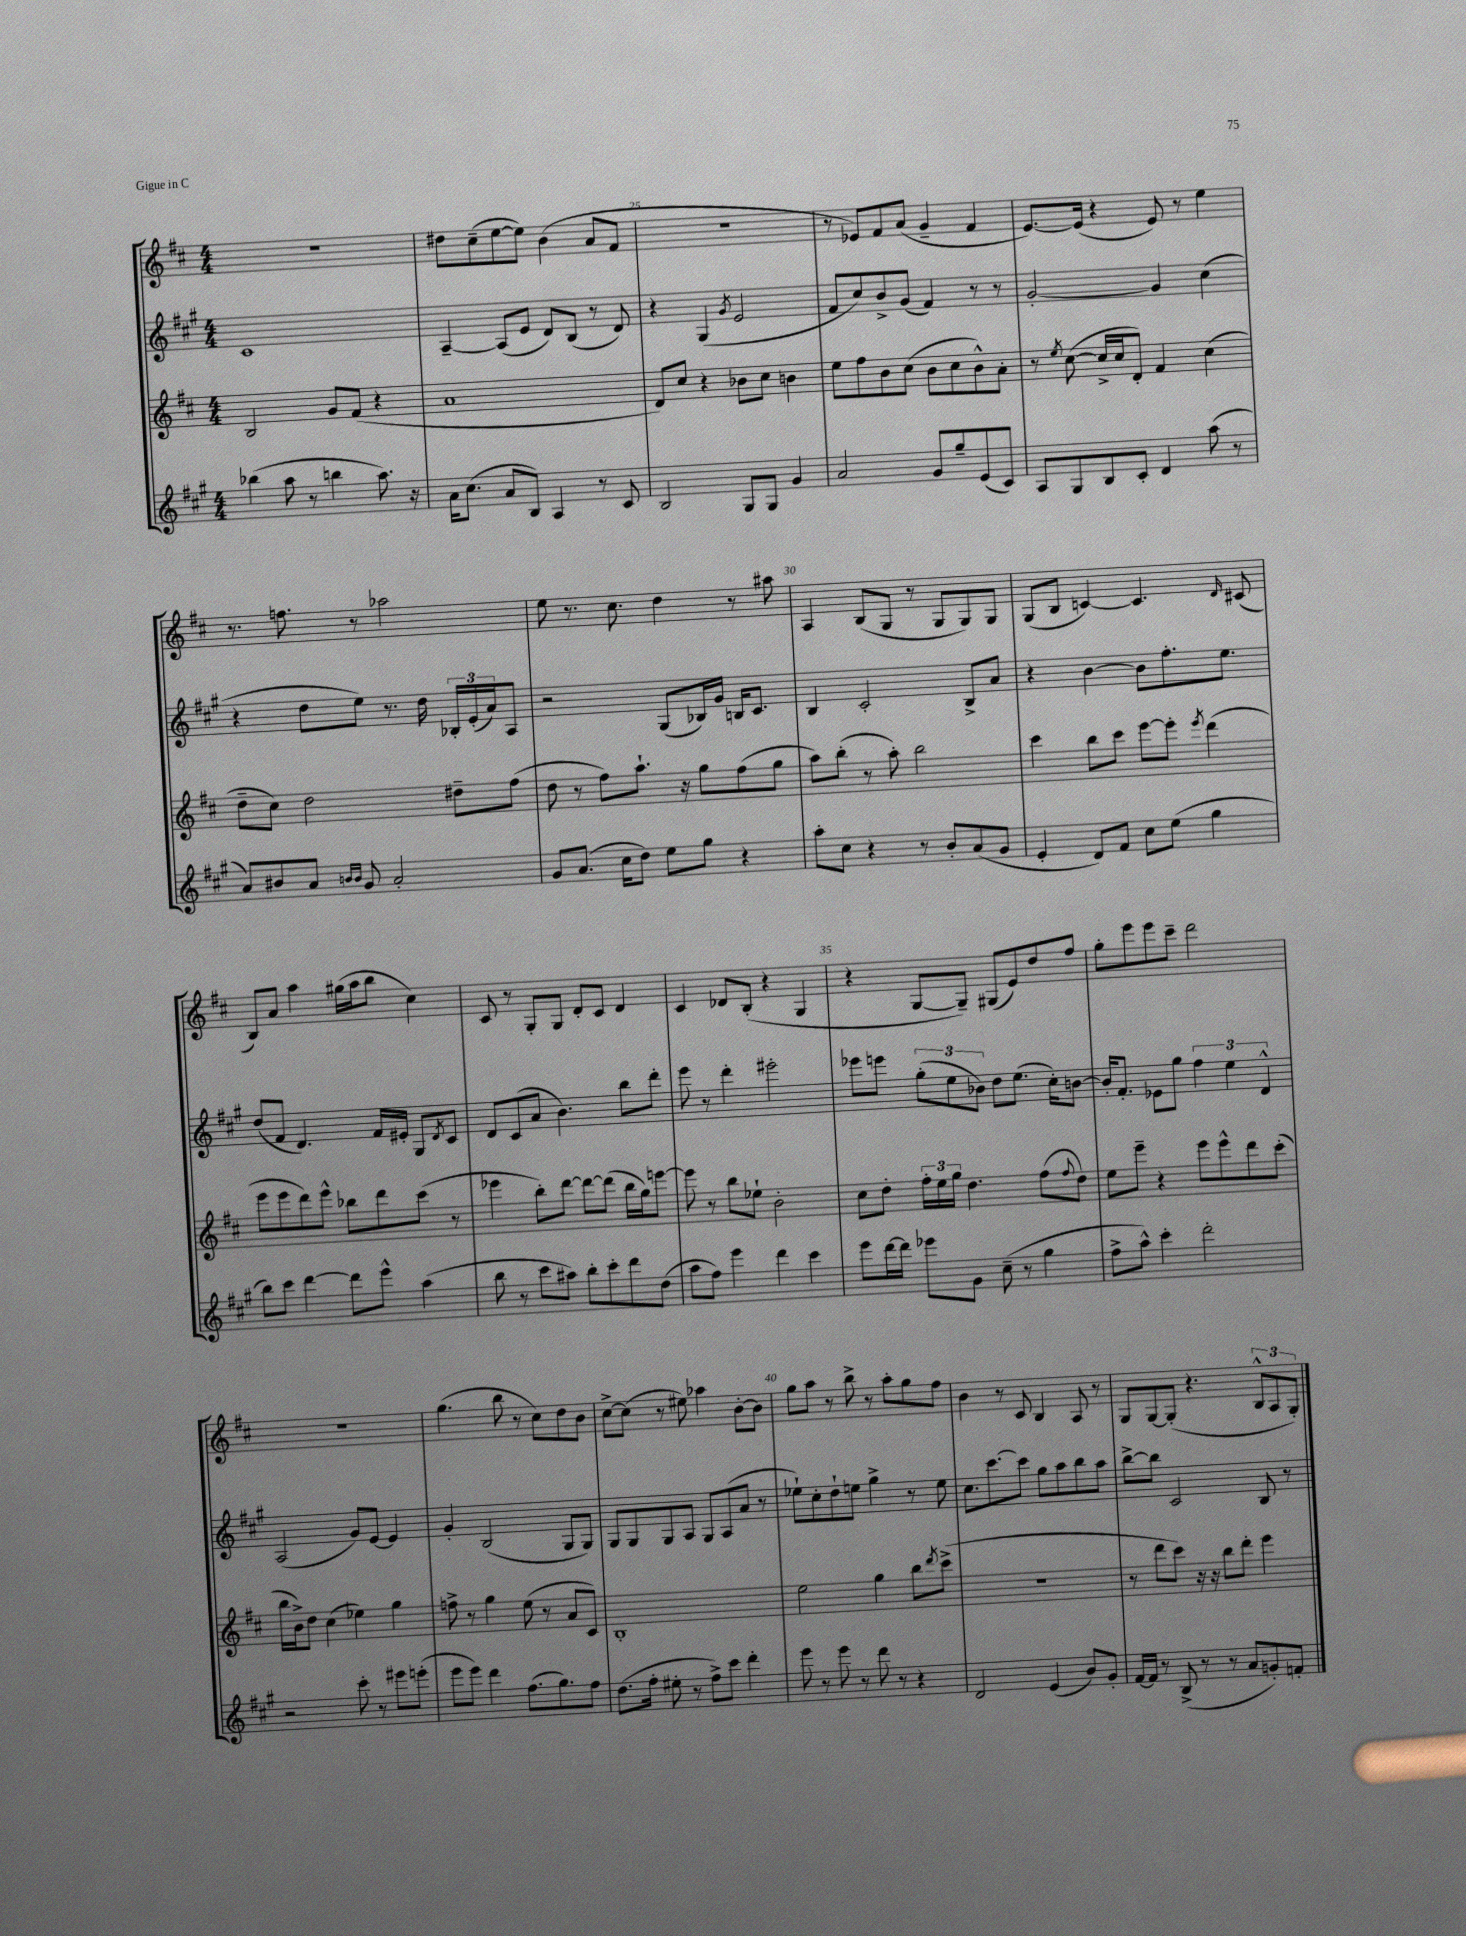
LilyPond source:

<<
\new StaffGroup <<
\new Staff = "s0" {
    \clef treble \key d \major \numericTimeSignature \time 4/4
    R1 |
    dis''8 cis''8--( e''8~ e''8) b'4( a'8 fis'8 |
    R1 |
    r8 ees'8) fis'8 a'8( g'4-- fis'4 |
    e'8.~) e'16( r4 e'8) r8 e''4 |
    r8. f''8. r8 aes''2 |
    e''8 r8. cis''8. d''4 r8 ais''8 |
    a4 b8( g8 r8 g8 g8) g8 |
    g8( b8 c'4~) c'4. \grace { d'16 } cis'8( |
    b8) a'8 a''4 gis''16( a''16 b''8 cis''4) |
    cis'8 r8 g8-. g8 d'8-. cis'8 d'4 |
    cis'4 des'8 b8-.( r4 g4 |
    r4 g8~ g8--) gis8( e'8) d''8 fis''8 |
    g''8-. e'''8 e'''8 cis'''8-- d'''2 |
    R1 |
    g''4.( b''8 r8 cis''8) d''8 b'8 |
    cis''8~-> cis''8( r8 eis''8) aes''4 b'8~-. b'8 |
    g''8 a''8 r8 b''8-> r8 a''8-. g''8 fis''8 |
    b'4 r8 cis'8 b4 a8 r8 |
    g8 g8~ g8-.( r4. \tuplet 3/2 { b8-^ a8 g8-.) } \bar "|." |
}
\new Staff = "s1" {
    \clef treble \key a \major \numericTimeSignature \time 4/4
    cis'1 |
    a4~-- a8( e'8 d'8) b8( r8 d'8) |
    r4 gis4( \acciaccatura { gis'8 } e'2 |
    fis'8 cis''8) b'8-> gis'8( fis'4) r8 r8 |
    gis'2~-. gis'4 cis''4( |
    r4 d''8 e''8) r8. d''16 \tuplet 3/2 { bes16-. e'16-.( a'16) } a8 |
    r2 gis8( bes16) gis'16 b16 cis'8. |
    b4 cis'2-. b8-> a'8 |
    r4 b'4~ b'8 fis''8.-. e''8. |
    d''8( fis'8 d'4.) fis'16 eis'16-. gis8 \acciaccatura { d'8 } cis'8 |
    d'8 cis'8( a'8 b'4.) b''8 d'''8-. |
    e'''8 r8 d'''4-. eis'''2-. |
    ees'''8 e'''8 \tuplet 3/2 { gis''8-.( e''8 bes'8) } d''8 e''8.( cis''16-.) b'8~ |
    b'16-. fis'8.-. ees'8 gis''8 \tuplet 3/2 { fis''4 e''4 d'4-^ } |
    a2( gis'8) e'8~ e'4 |
    gis'4-. b2( gis8 gis8) |
    gis8 gis8 gis8 a8 gis8 a8( a'8 r8 |
    ees''8-!) cis''8-. d''8-! e''8 gis''4-> r8 e''8 |
    cis''8. cis'''8.~ cis'''8 gis''8 a''8 b''8 a''8 |
    b''8~-> b''8 cis'2 b8 r8 \bar "|." |
}
\new Staff = "s2" {
    \clef treble \key d \major \numericTimeSignature \time 4/4
    b2 g'8 fis'8( r4 |
    a'1 |
    d'8) cis''8 r4 bes'8 cis''8 b'4 |
    e''8 fis''8 b'8 cis''8( b'8 cis''8 b'8-^) a'8-. |
    r8 \acciaccatura { e''8 } cis''8~( cis''16-> cis''16 d'8-.) fis'4 cis''4( |
    d''8-- cis''8) d''2 dis''8-- fis''8( |
    d''8 r8 fis''8) a''8.-! r16 g''8 fis''8( g''8 |
    a''8) b''8-.( r8 a''8-.) b''2 |
    cis'''4 b''8 cis'''8 e'''8~ e'''8-. \acciaccatura { e'''8 } d'''4( |
    e'''8 e'''8 d'''8) e'''8-^ bes''8 d'''8 cis'''8( r8 |
    ees'''4 b''8-.) d'''8~ d'''8~ d'''8( b''16 g''16) e'''8~ |
    e'''8 r8 b''8 ees''8-! b'2-. |
    cis''8 d''8-. \tuplet 3/2 { fis''16-. e''16 g''16 } d''4. fis''8( \appoggiatura { fis''8 } d''8) |
    e''8 e'''8-- r4 e'''8 e'''8-^ d'''8 cis'''8-.( |
    b''16 b'16->) d''8 cis''4( ees''4) g''4 |
    f''8-> r8 g''4 e''8( r8 a'8 cis'8) |
    b1-. |
    e''2 g''4 b''8 \acciaccatura { d'''8 } cis'''8->( |
    r1 |
    r8 d'''8 cis'''8) r16 r16 b''8 d'''8-. e'''4 \bar "|." |
}
\new Staff = "s3" {
    \clef treble \key a \major \numericTimeSignature \time 4/4
    bes''4( a''8 r8 b''4 a''8.) r16 |
    a'16 cis''8.( a'8 b8) a4 r8 cis'8 |
    b2 gis8 gis8 gis'4 |
    a'2 gis'8 gis''8-- e'8( cis'8) |
    a8 gis8 b8 cis'8-. d'4 a''8( r8 |
    a'8) bis'8 a'8 \grace { b'16 b'16 } gis'8 a'2-. |
    gis'8 a'8.( cis''16 d''8) e''8 gis''8 r4 |
    a''8-. cis''8 r4 r8 b'8-. a'8( gis'8 |
    e'4-. d'8) fis'8 cis''8 e''8( gis''4 |
    b''8) cis'''8 d'''4~ d'''8 e'''8-^ a''4( |
    b''8 r8 cis'''8 ais''8) b''8-. cis'''8-. d'''8 d''8( |
    a''8 fis''8) e'''4 d'''4 cis'''4 |
    e'''8 d'''16~ d'''16 ees'''8 gis'8 cis''8--( r8 gis''4 |
    fis''8-> a''8-^) cis'''4-. d'''2-. |
    r2 cis'''8-. r8 eis'''8 e'''8-.( |
    e'''8 e'''8) d'''4 fis''8.( gis''8.) fis''8 |
    d''8.( fis''16-. eis''8-. r8 fis''8->) cis'''8 d'''4-. |
    e'''8 r8 e'''8 r8 d'''8 r8 r4 |
    d'2 e'4( b'8) gis'8-. |
    fis'16~ fis'16 r8 b8->( r8 r8 a'8 g'8-.) f'8-. \bar "|." |
}
>>
>>
\layout { \context { \Score currentBarNumber = #23 \override BarNumber.break-visibility = ##(#f #t #t) barNumberVisibility = #(every-nth-bar-number-visible 5) } }
